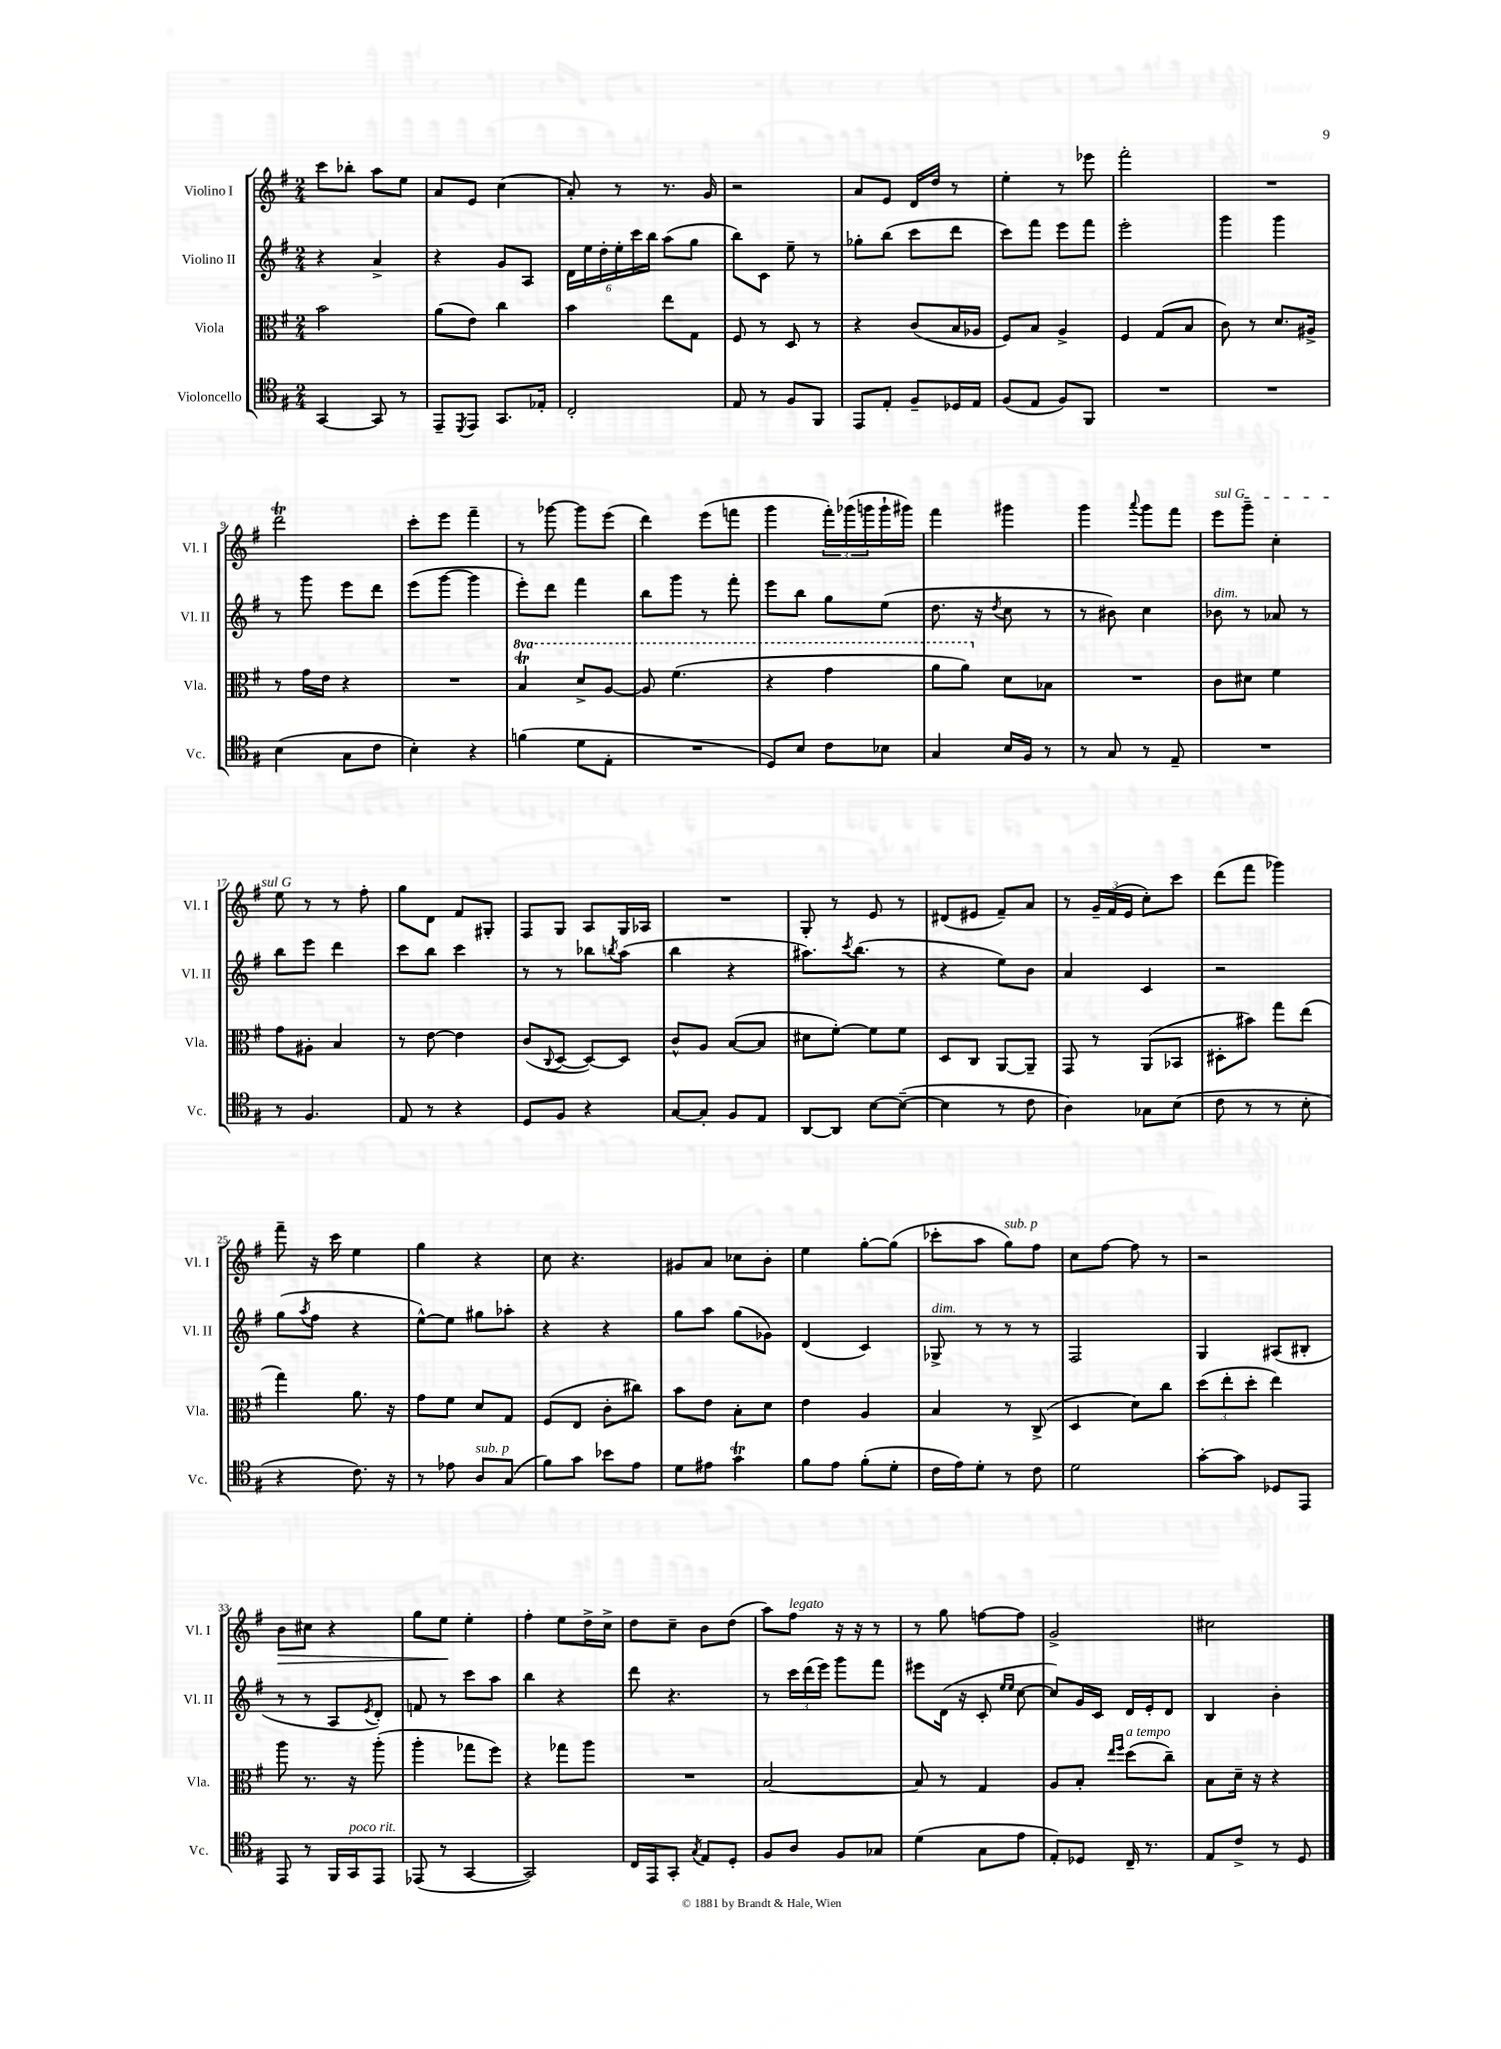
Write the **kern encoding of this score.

**kern	**kern	**kern	**kern
*staff4	*staff3	*staff2	*staff1
*clefC4	*clefC3	*clefG2	*clefG2
*k[f#]	*k[f#]	*k[f#]	*k[f#]
*M2/4	*M2/4	*M2/4	*M2/4
[4GG	2b	4r	8ccc
.	.	.	8bb-'
8GG]	.	4a^	8aa
8r	.	.	8ee
=	=	=	=
8EE~	(8a	4r	8a
8qDD	.	.	.
8EE	8e)	.	8e
8.GG	4cc	8g	(4cc
.	.	8A	.
16E-'	.	.	.
=	=	=	=
2C'	4b	24d	8a')
.	.	24ee	.
.	.	24dd'	.
.	.	24ee'	8r
.	.	24ccc	.
.	.	24bb	.
.	8ee	(8aa	8.r
.	8G	8gg	.
.	.	.	16g
=	=	=	=
8E	8F#	8bb)	2r
8r	8r	8c	.
8F#	8D	8ee~	.
8FF#	8r	8r	.
=	=	=	=
8EE	4r	8gg-'	8a
8E'	.	(8bb	8e
8F#~	(8c	8ccc	16d
.	.	.	16dd
16D-	16B	8ddd	8r
16E	16A-	.	.
=	=	=	=
(8F#	8F#)	8ccc)	4ee'
8E	8B	8fff#	.
8F#)	4A^	8eee	8r
8FF#	.	8fff#	8eee-
=	=	=	=
2r	4F#	2eee'	2fff#'
.	(8G	.	.
.	8B	.	.
=	=	=	=
2r	8c)	4ggg	2r
.	8r	.	.
.	8.d	4ggg	.
.	16A#^	.	.
=	=	=	=
(4B	8r	8r	2ddd
.	16g	8ggg	.
.	16e	.	.
8G	4r	8eee	.
8c	.	8ddd	.
=	=	=	=
4B')	2r	(8eee	8ccc'
.	.	[8ggg	8eee
4r	.	4ggg]	4fff#~
=	=	=	=
(4f	4b	8eee')	8r
.	.	8ddd	[8ggg-
8d	8dd^	4fff#	8ggg-]
8E'	[8a	.	(8eee
=	=	=	=
2r	8a]	8bb	4ddd)
.	(4.ff#	8ggg	.
.	.	8r	(8eee
.	.	8fff#'	8fff
=	=	=	=
8D)	4r	8eee	4ggg
8B	.	8bb	.
8c	4gg	8gg	24fff#')
.	.	.	(24ggg-
.	.	.	24ggg
8B-	.	(8ee	16ggg`
.	.	.	16ggg#)
=	=	=	=
4G	8aa	8.dd	4fff#
.	8aa)	.	.
.	.	16r	.
.	.	8qdd	.
16B	8d	8cc	4ggg#
16F#	.	.	.
8r	8B-	8r	.
=	=	=	=
8r	2r	8r	4ggg
8G	.	8b#)	.
.	.	.	8qqaaa
8r	.	4cc	8ggg
8E~	.	.	8fff#
=	=	=	=
2r	8c	8b-	8eee
.	8d#	8r	8ggg~
.	4f#	8a-	4cc'
.	.	8r	.
=	=	=	=
8r	8g	8bb	8ee
4.F#	8A#'	8eee	8r
.	4B	4ddd	8r
.	.	.	8ff#'
=	=	=	=
8E	8r	8ccc	8gg
8r	[8e	8bb	8d
4r	4e]	4ccc	8f#
.	.	.	8G#'
=	=	=	=
8D	(8c	8r	8F#
.	8qqC	.	.
8F#	[8D	8r	8G
4r	8D_)	8bb-	8A
.	.	8qbb	.
.	8D]	(8aa	16G
.	.	.	16A-
=	=	=	=
[8G	8c^^	4bb	2r
8G']	8A	.	.
8F#	([8B	4r	.
8E	8B]	.	.
=	=	=	=
[8AA	8d#	8.aa#)	8G'
8AA]	[8f#')	.	8r
.	.	8qccc	.
.	.	(8.bb	.
[8B	8f#]	.	8e
(8B~_	8f#	8r	8r
=	=	=	=
4B]	8D	4r	(8d#
.	8C	.	8e#
8r	[8AA	8ee)	8f#~)
8c	8AA~]	8b	8a
=	=	=	=
4A)	8GG	4a	8r
.	8r	.	24g~
.	.	.	(24f#
.	.	.	24e
8G-	(8AA	4c	8cc')
(8B	8BB-	.	8ccc
=	=	=	=
8c	8D#'	2r	(8ddd
8r	8b#)	.	8fff#
8r	8gg	.	4ggg-)
8B'	(8ee	.	.
=	=	=	=
4r	4gg)	(8gg	8fff#~
.	.	8qaa	.
.	.	8ff#	16r
.	.	.	16ccc
8.c)	8.a	4r	4ee
16r	16r	.	.
=	=	=	=
8r	8g	[8ee^^)	4gg
8e-	8f#	8ee]	.
8A	8d	8gg#	4r
(8G	8G	8aa-'	.
=	=	=	=
8f#)	(8F#	4r	8cc
8g	8E	.	4.r
8b-	8c'	4r	.
8e	8cc#)	.	.
=	=	=	=
8d	8b	8gg	8g#
8e#	8e	8aa	8a
4g	8B'	(8gg	8cc-
.	8d	8g-)	8b'
=	=	=	=
8f#	4e	(4d	4ee
8e	.	.	.
(8f#'	4A	4c)	[8gg'
8d'	.	.	(8gg]
=	=	=	=
16c	4B	8G-^	8ccc-'
16e)	.	.	.
8d'	.	8r	8aa
8r	8r	8r	8gg)
8c	(8C^	8r	8ff#
=	=	=	=
2d	4D	2F#	8cc
.	.	.	[8ff#
.	8d)	.	8ff#]
.	8cc	.	8r
=	=	=	=
[8g'	(12dd	4G	2r
.	12ee'	.	.
8g]	.	.	.
.	12dd'	.	.
8D-	4ee)	(8A#	.
8EE	.	8B#'	.
=	=	=	=
8EE	8aa	8r	8b
8r	8.r	8r	8cc#
16FF#	.	8A	4r
16GG	16r	.	.
.	.	8qe	.
8EE	(8aa'	8d')	.
=	=	=	=
(8EE-	4aa'	8f	8gg
8r	.	8r	8ee
[4GG	8gg-	8ccc	4ee'
.	8ff#)	8aa	.
=	=	=	=
2GG])	4r	4bb	4ff#'
.	8gg-	4r	8ee
.	8aa	.	16dd^
.	.	.	16cc^
=	=	=	=
16C	2r	8ddd	8dd
16EE	.	.	.
8GG'	.	4.r	8cc~
8qG	.	.	.
8E	.	.	8b
8D'	.	.	(8dd
=	=	=	=
8F#	[2B	8r	8aa)
8A	.	24ccc	8ff#
.	.	(24ddd	.
.	.	24eee)	.
8F#	.	8ggg	16r
.	.	.	16r
8G-	.	8fff#	8r
=	=	=	=
(4d	8B]	8eee#	8r
.	8r	(16d	8gg
.	.	16r	.
8G	4G	8c'	[8ff
.	.	16qqee	.
.	.	16qqee	.
8e	.	[8cc	8ff]
=	=	=	=
8E')	8A	8cc])	2g^
8D-	8B'	16g	.
.	.	16c	.
.	16qqee	.	.
.	16qqff#	.	.
16C~	(8dd	16d	.
8.r	.	16e'	.
.	8cc~)	8d	.
=	=	=	=
8E	8B	4B	2cc#
8c^	16d~	.	.
.	16r	.	.
8r	4r	4b'	.
8D	.	.	.
==	==	==	==
*-	*-	*-	*-
